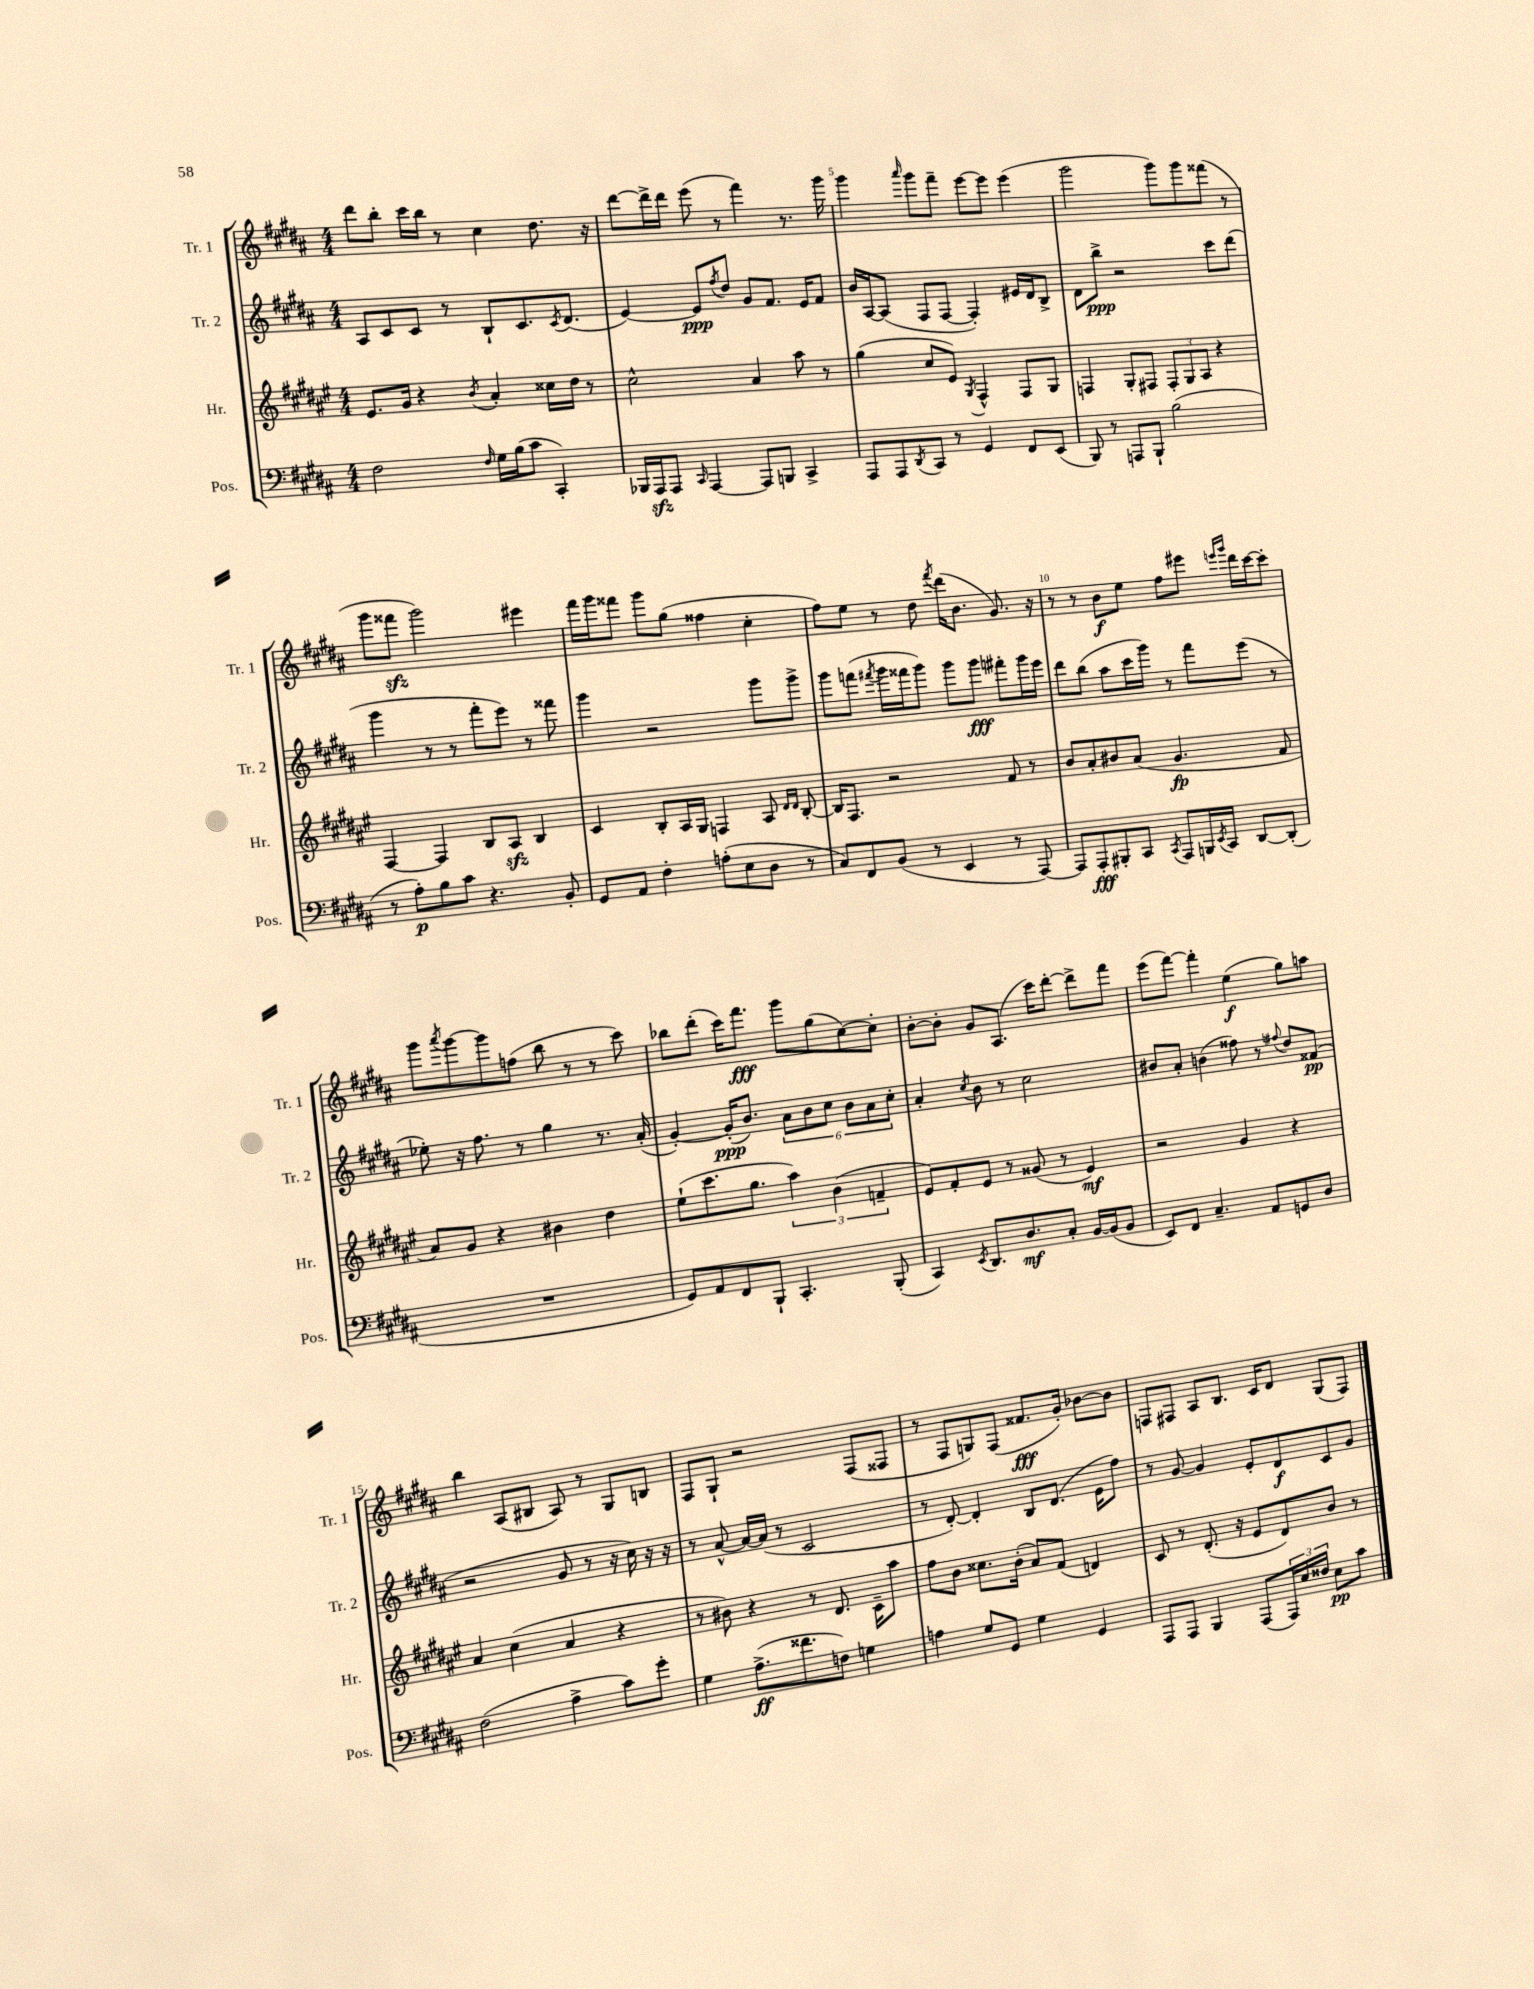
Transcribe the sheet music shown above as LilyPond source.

<<
\new StaffGroup <<
\new Staff = "s0" \with { instrumentName = "Tr. 1" shortInstrumentName = "Tr. 1" } {
    \clef treble \key b \major \numericTimeSignature \time 4/4
    dis'''8 b''8-. cis'''16 b''16 r8 cis''4 dis''8. r16 |
    dis'''8~ dis'''16-> dis'''16 e'''8( r8 fis'''4) r8. gis'''16 |
    gis'''4 \grace { ais'''16 } gis'''8 fis'''8-- e'''8~ e'''8 e'''4( |
    gis'''2 gis'''8) gis'''8 fisis'''8( r8 |
    gis'''8 fisis'''8\sfz gis'''2) eis'''4 |
    fis'''16 gis'''16 fisis'''8 gis'''8 gis''8( fisis''4 cis''4-. |
    fis''8) e''8 r8 dis''8 \acciaccatura { fis'''8 } dis'''16( b'8. gis'8.) r16 |
    r8 r8 b'8\f e''8 fis''8 eis'''8 \grace { e'''16 gis'''16 } dis'''16 cis'''16~ cis'''8-. |
    gis'''8 \acciaccatura { ais'''8 } gis'''8~ gis'''8 f''8( b''8 r8 r8 cis'''8) |
    bes''8 dis'''8-.( cis'''16) fis'''8.\fff gis'''8 gis''8( cis''8~) cis''8-. |
    b'8~-. b'8-. gis'8 ais8.( cis'''16) dis'''8~-. dis'''8-> fis'''8 |
    e'''8( fis'''8~) fis'''4-. e''4\f( gis''8) a''8 |
    b''4 ais8( bis8 ais8) r8 gis8 b8 |
    fis8 gis8-! r2 fis8( fisis8 |
    r8 fis8 g8) fis8( fisis'8.\fff gis'16-.) bes'8~ bes'8 |
    f8 fis8 ais8 b8. cis'16 dis'8 gis8( fis8) \bar "|." |
}
\new Staff = "s1" \with { instrumentName = "Tr. 2" shortInstrumentName = "Tr. 2" } {
    \clef treble \key b \major \numericTimeSignature \time 4/4
    ais8 cis'8 cis'8 r8 b8-! cis'8. \acciaccatura { cis'8 } dis'8.( |
    e'4~) e'8\ppp \acciaccatura { fis''8 } dis''8 gis'8 fis'8. e'16 fis'8 |
    b'16 ais16~ ais8( fis8 fis8~ fis4-.) eis'16 dis'16 b8-> |
    dis'8 b''8->\ppp r2 cis'''8 dis'''8( |
    gis'''4 r8 r8 fis'''8-. e'''8) r8 fisis'''8 |
    gis'''4 r2 gis'''8 gis'''8-> |
    gis'''8 f'''8( \acciaccatura { fis'''8 } gis'''16 fisis'''16 gis'''8) gis'''8 gis'''8\fff fis'''8-. gis'''16 e'''16 |
    dis'''8 b''8( ais''8 cis'''16 gis'''16) r8 fis'''8 e'''8( r8 |
    ees''8-.) r16 fis''8. r8 gis''4 r8. ais'16-.( |
    gis'4~-.) gis'16-.\ppp( b'8.) \tuplet 6/4 { ais'8 b'8 cis''8 b'8 ais'8 cis''8-. } |
    ais'4-. \acciaccatura { cis''8 } b'8 r8 cis''2 |
    bis'8 ais'8-. b'4( fisis''8) r8 \appoggiatura { fis''8 } dis''8 fisis'8\pp( |
    r2 gis'8 r8 r16 cis''16) r16 r16 |
    r8 ais'8~-^ ais'16~ ais'16( r8 cis'2 |
    r8 dis'8~-.) dis'4-. b8 dis'8.( e'16 fis''8) |
    r8 gis'8~ gis'4 e'8-. dis'8\f cis'8 gis'8 \bar "|." |
}
\new Staff = "s2" \with { instrumentName = "Hr." shortInstrumentName = "Hr." } {
    \clef treble \key fis \major \numericTimeSignature \time 4/4
    eis'8. gis'16 r4 \acciaccatura { b'8 } ais'4-. cisis''16 dis''16 r8 |
    cis''2-^ ais'4 ais''8 r8 |
    gis''4( cis''8 eis'8) \acciaccatura { gis8 } fis4-^ fis8 gis8 |
    f4 gis8-. fis8 \tuplet 3/2 { fis8-. gis8 ais8 } r4 |
    fis4~ fis4 b8 ais8\sfz b4 |
    cis'4 b8-. ais16 gis16 f4 ais8 \grace { dis'16 dis'16 } b8~-. |
    b16 fis8. r2 fis'8 r8 |
    b'8 ais'8-. bis'8 ais'8( gis'4.\fp fis'8 |
    ais'8) gis'8 r4 bis'4 dis''4 |
    eis''8-!( cis'''8. gis''8. \tuplet 3/2 { ais''4) b'4( f'4-- } |
    eis'8) fis'8-. eis'8 r8 gisis'8( r8 eis'4\mf) |
    r2 gis'4 r4 |
    ais'4 cis''4( ais'4 r4 |
    r8 bis'8) r4 r8 dis'8. cis'16-- ais''8 |
    fis''8 b'8 cisis''8. b'16-.( ais'8) fis'8( d'4) |
    cis'8 r8 dis'8.-.( r16 eis'8 dis'8) b'8 r8 \bar "|." |
}
\new Staff = "s3" \with { instrumentName = "Pos." shortInstrumentName = "Pos." } {
    \clef bass \key b \major \numericTimeSignature \time 4/4
    fis2 \grace { fis16 } gis16 b16( cis'8 cis,4-.) |
    bes,,16 ais,,16\sfz ais,,8 \grace { cis,16 } ais,,4~ ais,,8 b,,8 cis,4-> |
    ais,,8 ais,,8 \acciaccatura { dis,8 } cis,8 r8 gis,4 fis,8 e,8( |
    b,,8) r8 a,,8 b,,8-! b2( |
    r8 ais8-.\p) b8 cis'8 r4. b,8-. |
    gis,8 ais,8 fis4-. a8-.( e8 dis8 r8 |
    cis8) fis,8 b,8( r8 e,4 r8 ais,,8~) |
    ais,,8 ais,,8-.\fff bis,,8-. cis,8 \acciaccatura { cis,8 } ais,,8 b,,16 \acciaccatura { e,8 } cis,16 dis,8~ dis,8-.( |
    R1 |
    gis,8) ais,8 fis,8 b,,8-! cis,4.-. b,,8-.( |
    cis,4) \acciaccatura { e,8 } dis,8. dis8.\mf cis8-. b,16~ b,16( b,8 |
    e,8) fis,8 cis4.-- ais,8 g,8 dis8 |
    fis2( ais4-> cis'8) gis'8-. |
    gis4 ais8.->\ff( fisis'8. f8) g4 |
    a4 gis8 gis,8 gis4 gis,4 |
    ais,,8 ais,,8 b,,4 ais,,8( \tuplet 3/2 { ais,,16) e16 fisis16 } e8\pp cis'8 \bar "|." |
}
>>
>>
\layout { \context { \Score currentBarNumber = #3 \override BarNumber.break-visibility = ##(#f #t #t) barNumberVisibility = #(every-nth-bar-number-visible 5) } }
